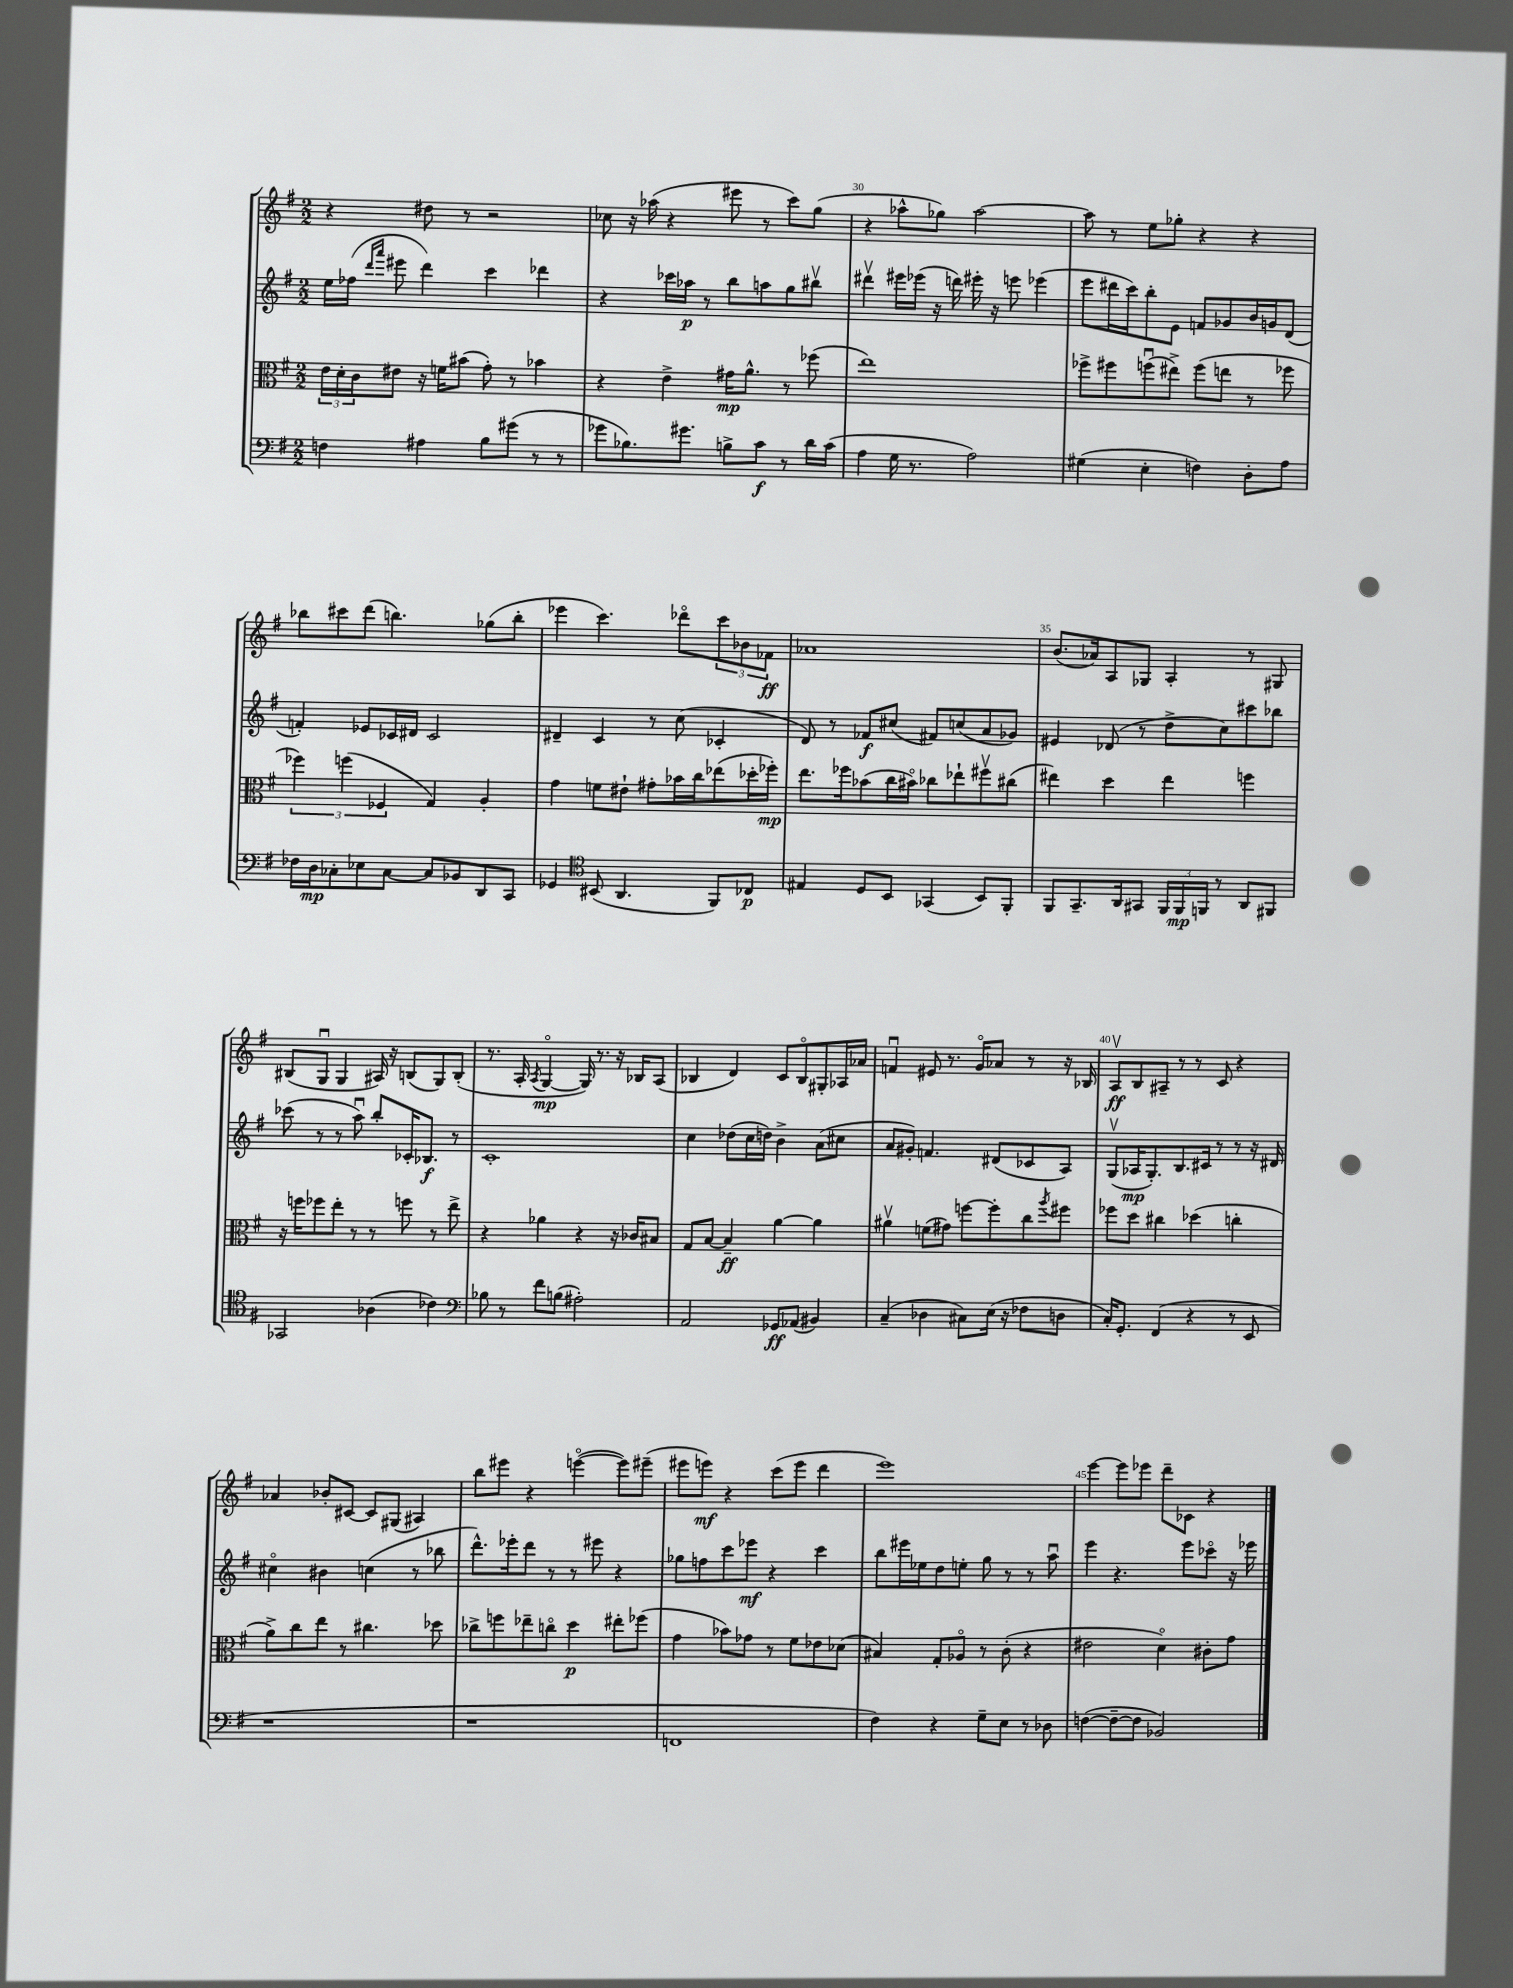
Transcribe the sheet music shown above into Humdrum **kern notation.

**kern	**dynam	**kern	**dynam	**kern	**dynam	**kern	**dynam
*part4	*part4	*part3	*part3	*part2	*part2	*part1	*part1
*staff4	*staff4	*staff3	*staff3	*staff2	*staff2	*staff1	*staff1
*clefF4	*	*clefC3	*	*clefG2	*	*clefG2	*
*k[f#]	*	*k[f#]	*	*k[f#]	*	*k[f#]	*
*M2/2	*	*M2/2	*	*M2/2	*	*M2/2	*
=28	=28	=28	=28	=28	=28	=28	=28
4Fn\	.	24e\LL	.	16ee\LL	.	4r	.
.	.	24d'\	.	.	.	.	.
.	.	.	.	(16ff-X\JJ	.	.	.
.	.	24c\J	.	.	.	.	.
.	.	.	.	16qqddd/LL	.	.	.
.	.	.	.	16qqaaa/JJ	.	.	.
.	.	8e#X\J	.	8eee#X\	.	.	.
4A#X\	.	16r	.	4ddd\)	.	8dd#X\	.
.	.	16fn\KL	.	.	.	.	.
.	.	(8b#X\J	.	.	.	8r	.
8B\L	.	8g'\)	.	4ccc\	.	2r	.
(8g#X\J	.	8r	.	.	.	.	.
8r	.	4b-X\	.	4ddd-X\	.	.	.
8r	.	.	.	.	.	.	.
=29	=29	=29	=29	=29	=29	=29	=29
8g-X\L	.	4r	.	4r	.	8cc-X\	.
8.B-X\)	.	.	.	.	.	16r	.
.	.	.	.	.	.	(16aa-X\	.
.	.	4e^\	.	16ccc-X\LL	.	4r	.
8.g#X\J	.	.	.	16aa-X\JJ	p	.	.
.	.	.	.	8r	.	.	.
8Bn^\L	.	16g#X\KL	mp	8bb\L	.	8eee#X\	.
.	.	8.a^^\J	.	.	.	.	.
8c\J	f	.	.	8aan\	.	8r	.
8r	.	8r	.	8gg\	.	8ccc\L)	.
16d\LL	.	(8ff-X\	.	8bb#Xv\J	.	(8gg\J	.
(16c\JJ	.	.	.	.	.	.	.
=30	=30	=30	=30	=30	=30	=30	=30
4A\	.	1ee)	.	4ddd#Xv\	.	4r	.
16G\	.	.	.	16eee#X\LL	.	8aa-X^^\L	.
8.r	.	.	.	(16eee-X\JJ	.	.	.
.	.	.	.	16r	.	8gg-X\J)	.
.	.	.	.	16dddn\)	.	.	.
2A\)	.	.	.	16eee#X'\	.	[2aa-\	.
.	.	.	.	16r	.	.	.
.	.	.	.	8eeen\	.	.	.
.	.	.	.	(4eee-X\	.	.	.
=31	=31	=31	=31	=31	=31	=31	=31
(4G#X\	.	8ff-X^\L	.	8eee\L	.	8aa-\]	.
.	.	8ff#X\	.	16ddd#X\L	.	8r	.
.	.	.	.	16ccc\J)	.	.	.
4E'\	.	(8ffnu\	.	8bb'\	.	8ee\L	.
.	.	8ee#X^\J)	.	8e\J	.	8gg-X'\J	.
4Fn\)	.	(8ff\L	.	8fn/L	.	4r	.
.	.	8een\J	.	8g-X/	.	.	.
8D'\L	.	8r	.	16b/L	.	4r	.
.	.	.	.	16gn/J	.	.	.
8A\J	.	8ff-X\	.	(8d/J	.	.	.
!!LO:LB:g=z
=32	=32	=32	=32	=32	=32	=32	=32
16F-X\LL	.	6ff-X\)	.	4fn'/)	.	8bb-X\L	.
16D\J	mp	.	.	.	.	.	.
8C-X'\	.	.	.	.	.	8ccc#X\	.
.	.	(6ffn\	.	.	.	.	.
8E-X\	.	.	.	8e-X/L	.	(8ddd\J	.
.	.	6F-X/	.	.	.	.	.
[8C-\J	.	.	.	16c-X/L	.	4.bbn\)	.
.	.	.	.	16d#X/JJ	.	.	.
8C-/L]	.	4G/)	.	2c-/	.	.	.
8BB-X/	.	.	.	.	.	.	.
8DD/	.	4A'/	.	.	.	(8gg-X\L	.
8CC/J	.	.	.	.	.	8bb'\J	.
=33	=33	=33	=33	=33	=33	=33	=33
4GG-X/	.	4g\	.	4d#X~/	.	4eee-X\	.
*clefC4	*	*	*	*	*	*	*
(8BB#X/	.	8fn\L	.	4c/	.	4.ccc\)	.
4.AA/	.	8e#X`\J	.	.	.	.	.
.	.	8g#X'\L	.	8r	.	.	.
.	.	16b-X\L	.	(8cc\	.	8ddd-X\L	.
.	.	16cc\J	.	.	.	.	.
8FF#/L)	.	(8ee-X\	.	4c-X'/	.	12ccc\	.
.	.	.	.	.	.	12b-X\	.
8C-X/J	p	16dd-X'\L	.	.	.	.	.
.	.	.	.	.	.	12f-X\J	ff
.	.	16ff-X'\JJ)	mp	.	.	.	.
=34	=34	=34	=34	=34	=34	=34	=34
4E#X/	.	8.ee\L	.	8d/)	.	1a-X	.
.	.	.	.	8r	.	.	.
.	.	16ff-X\k	.	.	.	.	.
8D/L	.	(8b-X\	.	8f-X/L	f	.	.
8BB/J	.	16cc\L	.	(8cc#X/J	.	.	.
.	.	16b#X\JJ)	.	.	.	.	.
(4GG-X/	.	8cc-X\L	.	8f#X/L)	.	.	.
.	.	8ee-X`\	.	(8ccn/	.	.	.
8BB/L)	.	8ff#Xv\	.	8a/	.	.	.
8FF#'/J	.	(8cc#X\J	.	8g-X/J)	.	.	.
=35	=35	=35	=35	=35	=35	=35	=35
8FF#/L	.	4ee#X\)	.	4e#X/	.	(8.b/L	.
8.GG~/	.	.	.	.	.	.	.
.	.	.	.	.	.	16a-X/k)	.
.	.	4dd\	.	(8d-X/	.	8A/	.
16AA/k	.	.	.	.	.	.	.
8GG#X/J	.	.	.	8r	.	8G-X/J	.
24FF#/LL	.	4ee#\	.	8dd^\L	.	4A'/	.
24FF#/	mp	.	.	.	.	.	.
24FFn/JJ	.	.	.	.	.	.	.
8r	.	.	.	8cc\)	.	.	.
8AA/L	.	4ffn\	.	8ccc#X\	.	8r	.
8FF#X/J	.	.	.	8bb-X\J	.	8G#X/	.
!!LO:LB:g=z
=36	=36	=36	=36	=36	=36	=36	=36
2GG-X/	.	16r	.	(8ccc-X\	.	(8B#X/L	.
.	.	16ffn\KL	.	.	.	.	.
.	.	8ff-X\	.	8r	.	8Gu/J	.
.	.	8ee'\J	.	8r	.	4G/	.
.	.	8r	.	8aau\)	.	.	.
(4A-X\	.	8r	.	8bb'/L	.	16A#X/)	.
.	.	.	.	.	.	16r	.
.	.	8ffn\	.	16c-X'/K	.	(8Bn/L	.
.	.	.	.	8.B-X/J	f	.	.
4c-X\)	.	8r	.	.	.	8G/)	.
.	.	8ee^\	.	8r	.	(8B'/J	.
=37	=37	=37	=37	=37	=37	=37	=37
*clefF4	*	*	*	*	*	*	*
8B-X\	.	4r	.	1c'	.	8.r	.
8r	.	.	.	.	.	.	.
.	.	.	.	.	.	16A'/	.
.	.	.	.	.	.	8qA/	.
8f#\L	.	4a-X\	.	.	.	[4G/	mp
(8Bn\J	.	.	.	.	.	.	.
2A#X'\)	.	4r	.	.	.	16G/])	.
.	.	.	.	.	.	8.r	.
.	.	16r	.	.	.	16r	.
.	.	16c-X/KL	.	.	.	16B-X/KL	.
.	.	8B#X/J	.	.	.	(8A/J	.
=38	=38	=38	=38	=38	=38	=38	=38
2AA/	.	8G/L	.	4cc\	.	4B-X/	.
.	.	[8B/J	.	.	.	.	.
.	.	4B~/]	ff	(8dd-X\L	.	4d/)	.
.	.	.	.	16cc\L	.	.	.
.	.	.	.	16ddn\JJ)	.	.	.
8GG-X/L	ff	[4a\	.	4b^\	.	8c/L	.
(8AA-X/J	.	.	.	.	.	8B-/	.
4BB#X/)	.	4a\]	.	(8a\L	.	8G#X'/	.
.	.	.	.	8cc#X\J	.	16A-X/L	.
.	.	.	.	.	.	16a-X/JJ	.
=39	=39	=39	=39	=39	=39	=39	=39
(4C~/	.	4a#Xv\	.	8a/L	.	4fnu/	.
.	.	.	.	8g#X'/J)	.	.	.
4D-X\	.	(8fn\L	.	4.fn/	.	8e#X/	.
.	.	8g#X\J)	.	.	.	8.r	.
8C#X\L)	.	[8ffn\L	.	.	.	.	.
.	.	.	.	.	.	16g/KL	.
(16E\Jk	.	8ff'\]	.	(8d#X/L	.	8a-X/J	.
16r	.	.	.	.	.	.	.
8F-X\L	.	8cc\	.	8c-X/	.	8r	.
.	.	8qaa/	.	.	.	.	.
8Dn\J	.	8ff#X\J	.	8A/J)	.	16r	.
.	.	.	.	.	.	16B-X/	.
=40	=40	=40	=40	=40	=40	=40	=40
16C'/KL)	.	8ff-X\L	.	(8Gv/L	.	8Av/L	ff
8.GG'/J	.	.	.	.	.	.	.
.	.	8dd\J	.	16A-X/K	mp	8B/	.
.	.	.	.	8.G'/)	.	.	.
(4FF#/	.	4cc#X\	.	.	.	8A#X~/J	.
.	.	.	.	8.B/	.	8r	.
4r	.	(4dd-X\	.	.	.	8r	.
.	.	.	.	16c#X/Jk	.	.	.
.	.	.	.	8r	.	8c/	.
8r	.	4ccn'\	.	8r	.	4r	.
8EE/	.	.	.	16r	.	.	.
.	.	.	.	16d#X/	.	.	.
!!LO:LB:g=z
=41	=41	=41	=41	=41	=41	=41	=41
1r	.	8a^\L)	.	4cc#X\	.	4a-X/	.
.	.	8cc\	.	.	.	.	.
.	.	8ee\J	.	4b#X\	.	8b-X'/L	.
.	.	8r	.	.	.	[8c#X/J	.
.	.	4.cc#X\	.	(4ccn\	.	8c#/L]	.
.	.	.	.	.	.	(8G#X/J	.
.	.	.	.	8r	.	4A#X/)	.
.	.	8dd-X\	.	8bb-X\	.	.	.
=42	=42	=42	=42	=42	=42	=42	=42
1r	.	8cc-X^\L	.	8.ddd^^\L)	.	8bb\L	.
.	.	8ffn\	.	.	.	8eee#X\J	.
.	.	.	.	16eee-X'\k	.	.	.
.	.	8ee-X~\	.	8ddd\J	.	4r	.
.	.	8ccn\J	.	8r	.	.	.
.	.	4dd\	p	8r	.	([4eeen\	.
.	.	.	.	8eee#X\	.	.	.
.	.	8ee#X'\L	.	4r	.	8eee\L])	.
.	.	(8ff-X\J	.	.	.	(8eee#X~\J	.
=43	=43	=43	=43	=43	=43	=43	=43
1FFn	.	4g\	.	8gg-X\L	.	8eee#X\L	.
.	.	.	.	8ffn\	.	8eeen\J)	mf
.	.	8b-X\L)	.	8ccc\	.	4r	.
.	.	8g-X\J	.	8eee-X\J	mf	.	.
.	.	8r	.	4r	.	(8ccc\L	.
.	.	8f#\L	.	.	.	8eee\J	.
.	.	8e-X\	.	4ccc\	.	4ddd\	.
.	.	(8d-X\J	.	.	.	.	.
=44	=44	=44	=44	=44	=44	=44	=44
4F#\)	.	4B#X/)	.	8bb\L	.	1eee)	.
.	.	.	.	16eee#X\L	.	.	.
.	.	.	.	16ee-X\J	.	.	.
4r	.	8G'/L	.	8dd\	.	.	.
.	.	8A-X/J	.	8een'\J	.	.	.
8G~\L	.	8r	.	8gg\	.	.	.
8E\J	.	(8c'\	.	8r	.	.	.
8r	.	4r	.	8r	.	.	.
8D-X\	.	.	.	8aau\	.	.	.
=45	=45	=45	=45	=45	=45	=45	=45
([4Fn\	.	2e#X\	.	4eee\	.	[4eee\	.
8F~\L_	.	.	.	4.r	.	8eee\L]	.
8F\J]	.	.	.	.	.	8eee-X\J	.
2BB-X/)	.	4d\)	.	.	.	8ddd~\L	.
.	.	.	.	8eee\L	.	8c-X\J	.
.	.	8c#X'\L	.	8ccc-X\J	.	4r	.
.	.	8g\J	.	16r	.	.	.
.	.	.	.	16eee-X\	.	.	.
==	==	==	==	==	==	==	==
*-	*-	*-	*-	*-	*-	*-	*-
